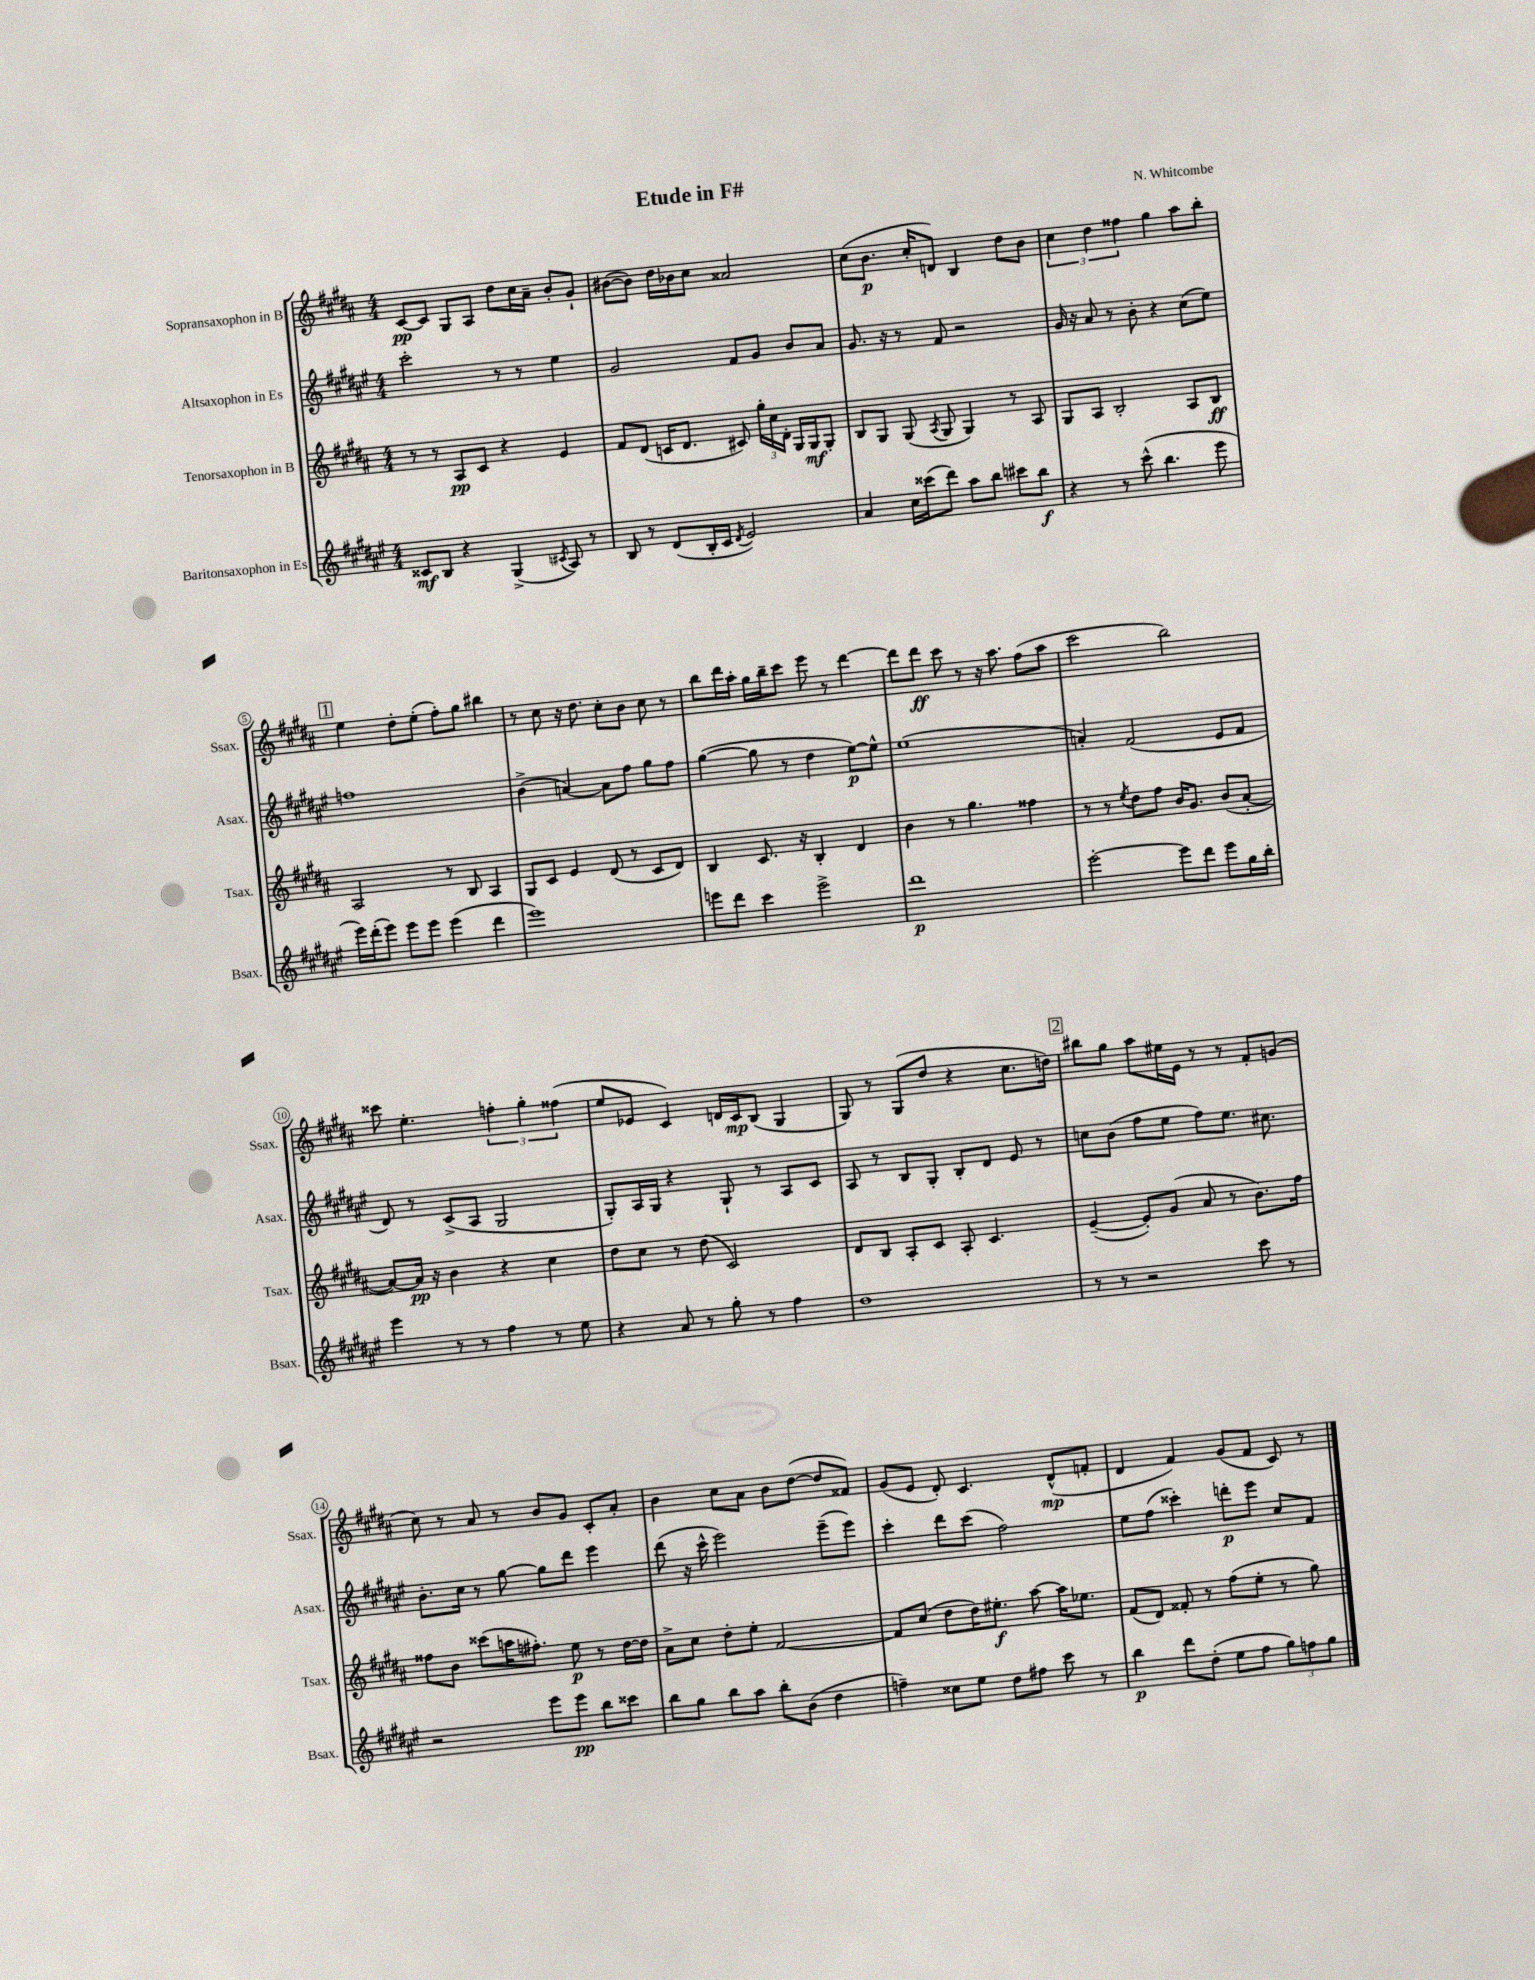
\header { title = "Etude in F#" composer = "N. Whitcombe" }
<<
\new StaffGroup <<
\new Staff = "s0" \with { instrumentName = "Sopransaxophon in B" shortInstrumentName = "Ssax." } {
    \clef treble \key b \major \numericTimeSignature \time 4/4
    \autoBeamOff cis'8[~\pp cis'8] gis8[ ais8] dis''8[ cis''16 ais'16]-- b'8[-. gis'8]-! |
    bis'8[~( bis'8]) dis''16[ bes'16 cis''8] aisis'2 |
    cis''8[( b'8.]\p cis''16[-. d'8]) b4 dis''8[ b'8] |
    \tuplet 3/2 { cis''4 dis''4 fisis''4 } gis''4 ais''8[ b''8]-. |
    \mark \markup { \box "1" } e''4 dis''8[-. e''8]-.( fis''8[-.) gis''8] bis''4 |
    r8 cis''8 r16 dis''8. cis''8[-. b'8] cis''8 r8 |
    b''8[ dis'''16 ais''16]-. gis''16[ b''16-- cis'''8] e'''8 r8 dis'''4~ |
    dis'''8[ dis'''8]\ff cis'''8 r8 r16 ais''8. fis''8[( ais''8] |
    cis'''2 b''2) |
    cisis'''8 e''4.-. \tuplet 3/2 { f''4-. gis''4-. fisis''4( } |
    e''8[ ees'8] cis'4) d'16[ cis'16\mp b8]( gis4 |
    gis8) r8 gis8[( dis''8] r4 cis''8.[ d''16]) |
    \mark \markup { \box "2" } bis''8[ gis''8] ais''8[ eis''16 e'16] r8 r8 fis'8[-. g'8]( |
    cis''8) r8 ais'8 r8 b'8[ gis'8] cis'8[-. ais'8]-. |
    b'4 cis''8[ ais'8] b'8[ dis''8]~( dis''8[ fisis'8]) |
    gis'8[( e'8] dis'8-.) cis'4. dis'8[-^\mp( f'8]-. |
    dis'4 fis'4) gis'8[( fis'8] cis'8) r8 \bar "|." |
}
\new Staff = "s1" \with { instrumentName = "Altsaxophon in Es" shortInstrumentName = "Asax." } {
    \clef treble \key fis \major \numericTimeSignature \time 4/4
    \autoBeamOff cis'''2-. r8 r8 eis''4 |
    gis'2 fis'8[ gis'8] b'8[ ais'8] |
    gis'8. r16 r8 fis'8 r2 |
    gis'16 r16 ais'8 r8 b'8-. r4 cis''8[( eis''8]) |
    \mark \markup { \box "1" } f''1 |
    b'4->( a'4~) a'8[ fis''8] gis''8[ fis''8] |
    gis''4~( gis''8 r8 dis''4 eis''8[~\p) eis''8]-^ |
    eis''1( |
    a'4-.) fis'2( eis'8[ fis'8] |
    dis'8) r8 cis'8[->( ais8] gis2 |
    gis8[-.) ais16 gis16] r4 gis8-! r8 ais8[ cis'8] |
    ais8 r8 b8[ gis8]-. b8[-. dis'8] eis'8 r8 |
    \mark \markup { \box "2" } c''8[ b'8]( fis''8[ eis''8] fis''8[) eis''8.] cis''8. |
    b'8.[-. cis''16] r8 gis''8~ gis''8[ dis'''8] eis'''4 |
    dis'''8( r16 cis'''16-^ eis'''2) eis'''8[--( eis'''8]) |
    cis'''4-. dis'''8[ cis'''8]( fis''2) |
    eis''8[ fis''8]( cisis'''4-.) d'''8[-.\p eis'''8] cis''8[ fis'8] \bar "|." |
}
\new Staff = "s2" \with { instrumentName = "Tenorsaxophon in B" shortInstrumentName = "Tsax." } {
    \clef treble \key b \major \numericTimeSignature \time 4/4
    \autoBeamOff r8 r8 ais8[\pp cis'8] r4 e'4 |
    fis'8[ dis'8]( c'16[ dis'8.] cis'8) \tuplet 3/2 { gis''16[-. cis''16 dis'16]-. } gis16[ gis16\mf gis8]-. |
    b8[ gis8] gis8( \acciaccatura { ais8 } gis8 gis4) r8 ais8 |
    gis8[ ais8] b2-. ais8[ b8]\ff |
    \mark \markup { \box "1" } ais2 r8 b8 ais4 |
    gis8[ cis'8] e'4 dis'8( r8 cis'8[ dis'8]) |
    b4 cis'8. r16 b4-. dis'4 |
    b'4 r8 gis''4. fisis''4 |
    r8 r8 \acciaccatura { e''8 } dis''8[ fis''8] b'16[ gis'8.] b'8[( ais'8]~-. |
    ais'8[~) ais'16]\pp r16 b'4 r4 cis''4 |
    dis''8[ cis''8] r8 dis''8( cis'2) |
    dis'8[ b8] ais8[-. cis'8] ais8-. cis'4. |
    \mark \markup { \box "2" } e'4~--( e'8[-.) gis'8]( ais'8 r8 b'8.[) fis''16] |
    fisis''8[ b'8] cisis'''8[( a''16 fis''8.]-.) e''8\p r8 dis''16[~ dis''16] |
    ais'8[-> cis''8] dis''8[-. e''8]-. fis'2~ |
    fis'8[ cis''8]( dis''8[ dis''16) eis''8.]-.\f ais''8~ ais''16[ ees''8.] |
    fis'8[( dis'8]) fisis'8-. r8 fis''8[( e''8]-. r8 gis''8) \bar "|." |
}
\new Staff = "s3" \with { instrumentName = "Baritonsaxophon in Es" shortInstrumentName = "Bsax." } {
    \clef treble \key fis \major \numericTimeSignature \time 4/4
    \autoBeamOff cisis'8[\mf b8] r4 gis4->( \acciaccatura { cis'8 } ais8) r8 |
    b8 r8 dis'8[( b16-. cis'16] \acciaccatura { dis'8 } eis'2) |
    ais'4 cis''16[ cisis'''16( dis'''8]) ais''8[ b''8] cis'''8[ b''8]\f |
    r4 r8 cis'''8-^( b''4. eis'''8 |
    \mark \markup { \box "1" } eis'''16[) dis'''16-.( eis'''8]) eis'''8[ eis'''8] eis'''4( dis'''4 |
    eis'''1) |
    e'''8[ dis'''8] cis'''4 e'''2-> |
    dis'''1\p |
    eis'''2~-. eis'''8[ dis'''8] eis'''8[ gis''16 b''16]-. |
    eis'''4 r8 r8 fis''4 r8 eis''8 |
    r4 ais'8 r8 gis''8-. r8 fis''4 |
    dis''1 |
    \mark \markup { \box "2" } r8 r8 r2 cis'''8 r8 |
    r2 eis'''8[ eis'''8]\pp b''8[ cisis'''8] |
    b''8[ gis''8] b''8[ ais''8] b''8[-. b'8]( dis''4 |
    f''4--) cisis''8[ eis''8] dis''8[ fis''8] cis'''8 r8 |
    b''4\p dis'''8[ dis''8]-.( eis''8[ fis''8] \tuplet 3/2 { gis''8[) f''8 gis''8] } \bar "|." |
}
>>
>>
\layout { \context { \Score \override BarNumber.stencil = #(make-stencil-circler 0.1 0.3 ly:text-interface::print) } }
